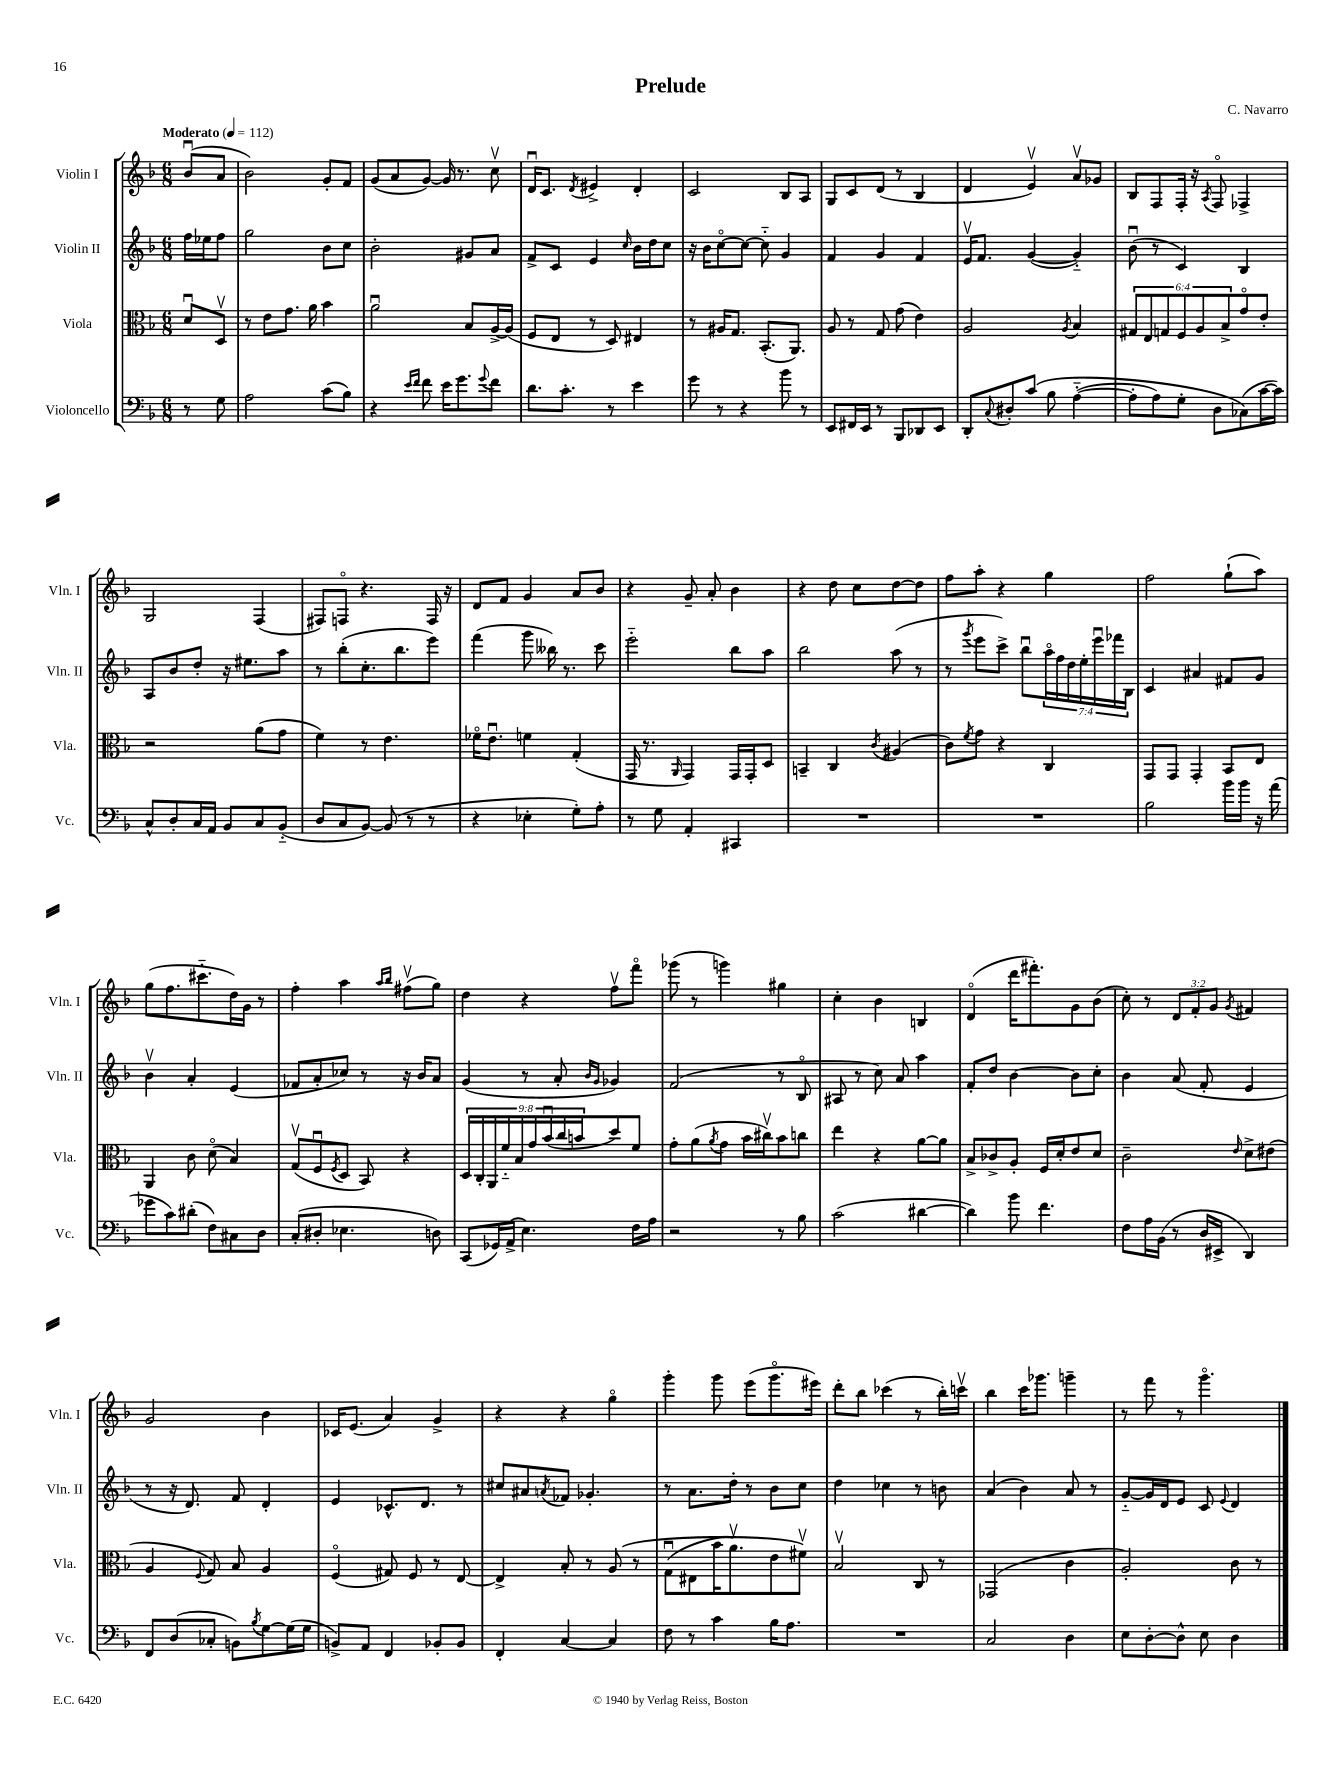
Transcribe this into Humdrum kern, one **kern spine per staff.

**kern	**kern	**kern	**kern
*staff4	*staff3	*staff2	*staff1
*clefF4	*clefC3	*clefG2	*clefG2
*k[b-]	*k[b-]	*k[b-]	*k[b-]
*M6/8	*M6/8	*M6/8	*M6/8
*MM112	*MM112	*MM112	*MM112
8r	8du	16ff	(8b-u
.	.	16ee-	.
8G	8Dv	8ff	8a
=	=	=	=
2A	8r	2gg	2b-)
.	8e	.	.
.	8.g	.	.
.	16a	.	.
(8c	4b-	8b-	8g'
8B-)	.	8cc	8f
=	=	=	=
4r	2au	2b-'	(8g
.	.	.	8a
16qqe	.	.	.
16qqf	.	.	.
8f	.	.	[8g)
16e	.	.	16g]
8.g	.	.	8.r
.	8B-	8g#	.
8qqg	.	.	.
8f	[16A^	8a	8ccv
.	(16A]	.	.
=	=	=	=
8.d	8F	8f^	16du
.	.	.	8.c
.	8E	8c	.
8.c'	.	.	.
.	.	.	8qd
.	8r	4e	4e#^
8r	8D)	.	.
.	.	16qqcc	.
4e	4E#	16b-	4d'
.	.	16dd	.
.	.	8cc	.
=	=	=	=
8g	8r	16r	2c
.	.	16b-	.
8r	16A#	[8cco	.
.	8.G	.	.
4r	.	8cc_	.
.	(8.BB-'	8cc'~]	.
8b-	.	4g	8B-
.	8.AA)	.	.
8r	.	.	8A
=	=	=	=
8EE	8A	4f	8G
16FF#	8r	.	8c
16EE	.	.	.
8r	8G	4g	(8d
8BBB-	(8g	.	8r
8DD-	4e)	4f	4B-
8EE	.	.	.
=	=	=	=
8DD'	2A	16ev	4d
.	.	8.f	.
8qqC	.	.	.
8D#'	.	.	.
&(8c	.	([4g	4ev)
8B-	.	.	.
.	8qA	.	.
([4A'~	4B-	4g'~])	8av
.	.	.	8g-
=	=	=	=
8A']	12G#	(8b-u	8B-
.	12E	.	.
8A)	.	8r	8F
.	12G	.	.
8G'	12F	4c)	16F'
.	.	.	16r
.	12A	.	.
.	.	.	8qA
8D	.	.	8Fo
.	12B-^	.	.
(8C-&)	8go	4B-	4F-^
[16c	8e'	.	.
16c])	.	.	.
=	=	=	=
8C^^	2r	8A	2G
8D'	.	8b-	.
16C	.	8dd'	.
16AA	.	.	.
8BB-	.	16r	.
.	.	8.ee#	.
8C	(8a	.	(4F
(8BB-'~	8g	8aa	.
=	=	=	=
8D	4f)	8r	8F#)
8C	.	(8bb-'	8Fo
[8BB-)	8r	8.cc'	4.r
(8BB-]	4.e	.	.
.	.	8.bb-	.
8r	.	.	.
8r	.	8eee)	16F
.	.	.	16r
=	=	=	=
4r	16f-o	(4fff	8d
.	8.eu	.	.
.	.	.	8f
4E-'	4f	8ggg	4g
.	.	16bb--)	.
.	.	8.r	.
8G')	(4G'	.	8a
8A'	.	8ccc	8b-
=	=	=	=
8r	16GG	2eee'~	4r
.	8.r	.	.
8G	.	.	.
.	16qqAA	.	.
4AA'	4GG)	.	8g~
.	.	.	8a'
4CC#	16GG	8bb-	4b-
.	16GG'	.	.
.	8D	8aa	.
=	=	=	=
2.r	4BB~	2bb-	4r
.	4C	.	8dd
.	.	.	8cc
.	8qc	.	.
.	(4A#	(8aa	[8dd
.	.	8r	8dd]
=	=	=	=
2.r	8c)	8r	8ff
.	8qf	8qggg	.
.	8g	8eee	8aa'
.	4r	8ccc^)	4r
.	.	8bb-u	.
.	4C	28aao	4gg
.	.	28ff	.
.	.	28dd	.
.	.	28ee'	.
.	.	28eeeu	.
.	.	28fff-	.
.	.	28B-	.
=	=	=	=
2B-	8GG	4c	2ff
.	8GG	.	.
.	4GG'	4a#	.
16b-	8BB-	8f#	(8gg`
16b-	.	.	.
16r	8E	8g	8aa)
(16a	.	.	.
=	=	=	=
8g-	4AA	4b-v	(8gg
8c)	.	.	8.ff
(8d#'	8c	4a'	.
.	.	.	8.ccc#'~
8F)	(8do	.	.
8C#	4B-)	(4e	16dd)
.	.	.	16g
8D	.	.	8r
=	=	=	=
(8C'	(8Gv	8f-	4ff'
8D#'	8Fu	8a'	.
.	8qF	.	.
4.E-	8D	8cc-)	4aa
.	8BB-)	8r	.
.	.	.	16qqaa
.	.	.	16qqbb-
.	4r	16r	(8ff#v
.	.	16b-	.
8D)	.	8a	8gg)
=	=	=	=
(8CC	18D	(4g	4dd
.	18C'	.	.
.	18AA	.	.
16GG-)	.	.	.
.	18f'~	.	.
(16AA^	.	.	.
.	18B-	.	.
4.E)	.	8r	4r
.	18g	.	.
.	(18b-u	.	.
.	.	8a'	.
.	18cc	.	.
.	18b	.	.
.	.	16qqb-	.
.	.	16qqg	.
.	8dd)	4g-)	8ffv
16F	8f	.	8fffo
16A	.	.	.
=	=	=	=
2r	8g'	(2f	(8ggg-
.	(8a	.	8r
.	8qa	.	.
.	8g	.	4ggg)
.	16b-	.	.
.	16cc#v)	.	.
8r	8b-	8r	4gg#
8B-	8cc	8B-o	.
=	=	=	=
(2c	4ee	8A#	4cc'
.	.	8r	.
.	4r	8cc)	4b-
.	.	8a	.
[4d#	[8a	4aa	4B
.	8a]	.	.
=	=	=	=
4d#])	8B-^	8f'	(4do
.	8c-^	8dd	.
8b-	8A'	[4b-	16ddd
.	.	.	8.fff#')
4.f	16F	.	.
.	16d'	.	.
.	8e	8b-]	8g
.	8d	8cc'	(8b-
=	=	=	=
8F	2c~	4b-	8cc')
16A	.	.	8r
(16BB-	.	.	.
8r	.	(8a	12d
.	.	.	12f'
16D	.	8f'	.
.	.	.	12g
16EE#^	.	.	.
.	16qqe	.	8qg
4DD)	8d^	4e	4f#
.	(8e#	.	.
=	=	=	=
8FF	4A	8r	2g
(8D	.	16r	.
.	.	8.d)	.
.	8qqF	.	.
8C-'	8G)	.	.
8BB)	8B-	8f	.
8qB-	.	.	.
[8G	4A	4d'	4b-
(16G]	.	.	.
16G	.	.	.
=	=	=	=
8BB^)	(4Fo	4e	16c-
.	.	.	(8.e
8AA	.	.	.
4FF	8G#)	8.c-^^	4a)
.	8F	.	.
.	.	8.d	.
8BB-'	8r	.	4g^
8BB-	[8E	8r	.
=	=	=	=
4FF'	4E^]	8cc#	4r
.	.	8a#	.
.	.	8qa	.
[4C	8B-'	8f-	4r
.	8r	4.g-'	.
4C]	&(8A	.	4ggo
.	8r	.	.
=	=	=	=
8F	(8Gu	8r	4ggg'
8r	8E#	8.a	.
4c	16b-	.	8ggg
.	8.av)	16dd'	.
.	.	8r	(8eee
16B-	8e	8b-	8.gggo
8.A	.	.	.
.	8f#v&)	8cc	.
.	.	.	16eee#)
=	=	=	=
2.r	2B-v	4dd	8ddd'
.	.	.	8bb-
.	.	4cc-	(4ccc-
.	8C	8r	8r
.	8r	8b	16bb-')
.	.	.	16cccv
=	=	=	=
2C	(2GG-	(4a	4bb-
.	.	4b-)	16ccc
.	.	.	8.ggg-
4D	4c	8a	4ggg~
.	.	8r	.
=	=	=	=
8E	2A')	[8g'~	8r
[8D'	.	16g]	8fff
.	.	16d	.
8D^^]	.	8e	8r
8E	.	8c	4.gggo
.	.	8qqe	.
4D	8c	4d	.
.	8r	.	.
==	==	==	==
*-	*-	*-	*-
